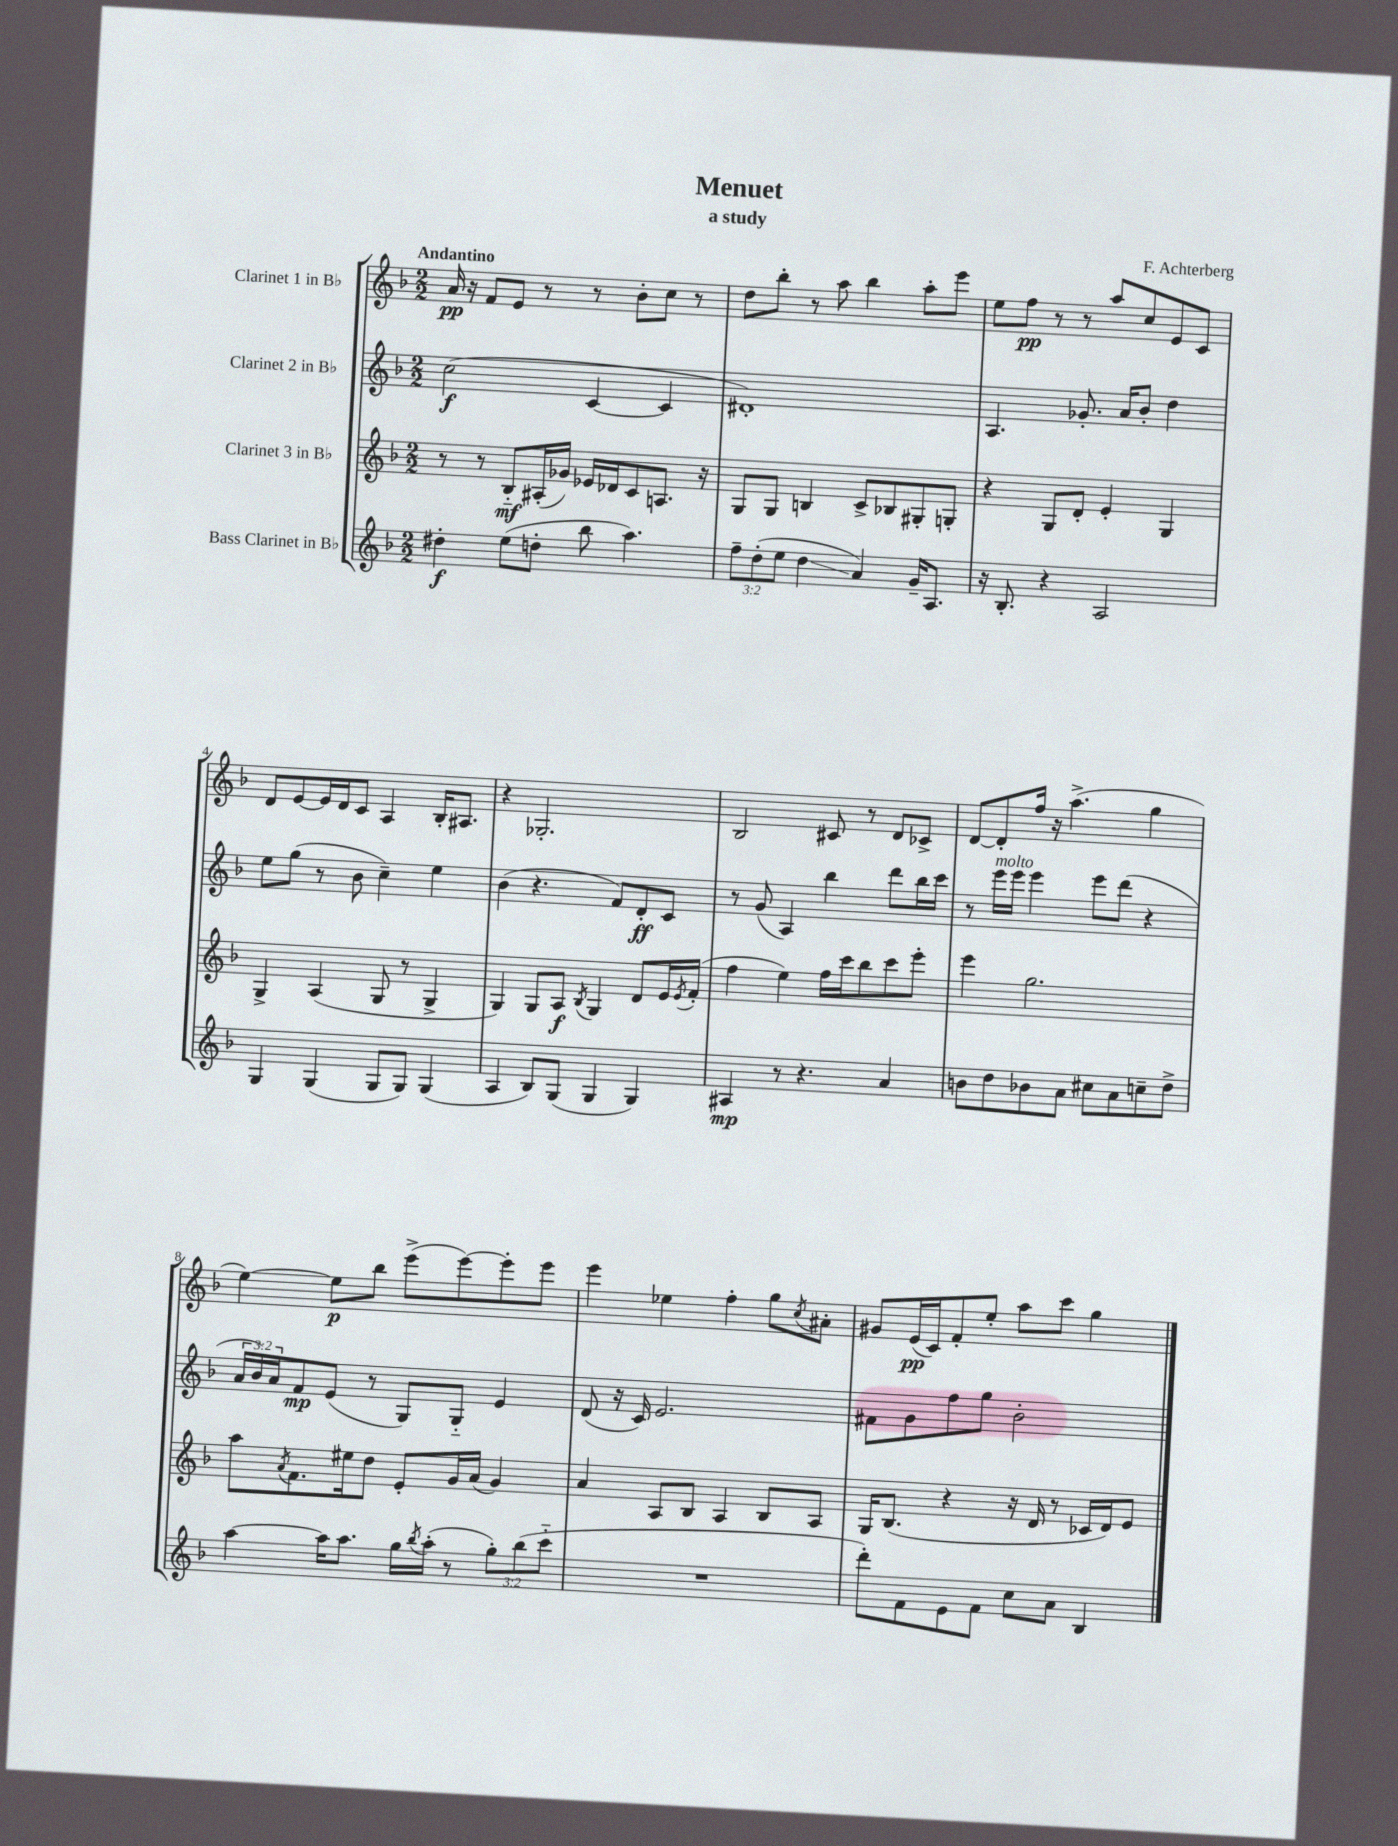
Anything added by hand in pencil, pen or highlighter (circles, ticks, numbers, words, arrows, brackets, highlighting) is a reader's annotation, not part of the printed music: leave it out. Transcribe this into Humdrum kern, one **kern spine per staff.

**kern	**kern	**kern	**kern
*staff4	*staff3	*staff2	*staff1
*clefG2	*clefG2	*clefG2	*clefG2
*k[b-]	*k[b-]	*k[b-]	*k[b-]
*M2/2	*M2/2	*M2/2	*M2/2
4dd#'	8r	(2cc	16a
.	.	.	16r
.	8r	.	8f
(8ee	8B-'~	.	8e
8dd'	(16A#'	.	8r
.	16g-)	.	.
8bb-	16e-	[4c	8r
.	16d-	.	.
4.aa)	8c	.	8b-'
.	8.A	4c]	8cc
.	.	.	8r
.	16r	.	.
=	=	=	=
12ff~	8G	1d#')	8dd
(12dd'	.	.	.
.	8G	.	8bb-'
12ee	.	.	.
4dd	4B	.	8r
.	.	.	8aa
4a)	8c^	.	4bb-
.	8B-	.	.
16g~	8G#'	.	8aa'
8.A	.	.	.
.	8G'	.	8eee
=	=	=	=
16r	4r	4.A	8ee
8.B-'	.	.	.
.	.	.	8ff
4r	8G	.	8r
.	8d'	8.g-'	8r
2A	4e'	.	8aa
.	.	16a	.
.	.	8b-'	8cc
.	4G	4dd	8e
.	.	.	8c
=	=	=	=
4G	4G^	8ee	8d
.	.	(8gg	[8e
(4G	(4A	8r	16e]
.	.	.	16d
.	.	8b-	8c
8G	8G	4cc~)	4A
8G)	8r	.	.
(4G	4G^	4ee	16B-'
.	.	.	8.A#
=	=	=	=
4A	4G)	(4b-	4r
8B-)	8G	4.r	2.G-'
(8G	8A	.	.
.	8qB-	.	.
4G	4G	.	.
.	.	8f)	.
4G)	8d	8d'	.
.	16e	8c	.
.	8qe	.	.
.	(16f'	.	.
=	=	=	=
4A#	4ff	8r	2B-
.	.	(8g	.
8r	4ee)	4A)	.
4.r	.	.	.
.	16ff	4bb-	8c#
.	16ccc	.	.
.	8bb-	.	8r
4a	8ccc	8ddd	8d
.	8eee'	16bb-	8c-^
.	.	16ccc	.
=	=	=	=
8b	4eee	8r	[8d
8dd	.	16eee	8d']
.	.	16eee	.
8b-	2.gg	4eee	16ff
.	.	.	16r
8a	.	.	(4.aa^
8cc#	.	8eee	.
8a	.	(8ddd	.
8cc~	.	4r	4gg
8dd^	.	.	.
=	=	=	=
[4aa	8aa	24a	[4ee)
.	.	24b-)	.
.	.	24a	.
.	8qa	.	.
.	8.f	8f	.
16aa]	.	(8e	8ee]
8.aa	16ee#	.	.
.	8dd	8r	8bb-
16gg	8e'	8G)	(8eee^
8qbb-	.	.	.
(16aa'	.	.	.
8r	16g	8G'~	[8eee)
.	(16a	.	.
12gg')	4g)	4e	8eee']
(12bb-	.	.	.
.	.	.	8eee
12ccc'~	.	.	.
=	=	=	=
1r	4a	(8d	4eee
.	.	16r	.
.	.	16c)	.
.	8A	2.e	4ee-
.	8B-	.	.
.	4A	.	4ff'
.	8B-	.	8gg
.	.	.	8qcc
.	8A	.	8a#'
=	=	=	=
8ddd')	16G	8f#	8g#
.	(8.B-	.	.
8f	.	8g	(16e
.	.	.	16c)
8e	4r	8ff	8f'
8f	.	8gg	8ee'
8cc	16r	2b-'	8aa
.	16d	.	.
8a	8r	.	8ccc
4B-	16c-	.	4gg
.	16d)	.	.
.	8e	.	.
==	==	==	==
*-	*-	*-	*-
